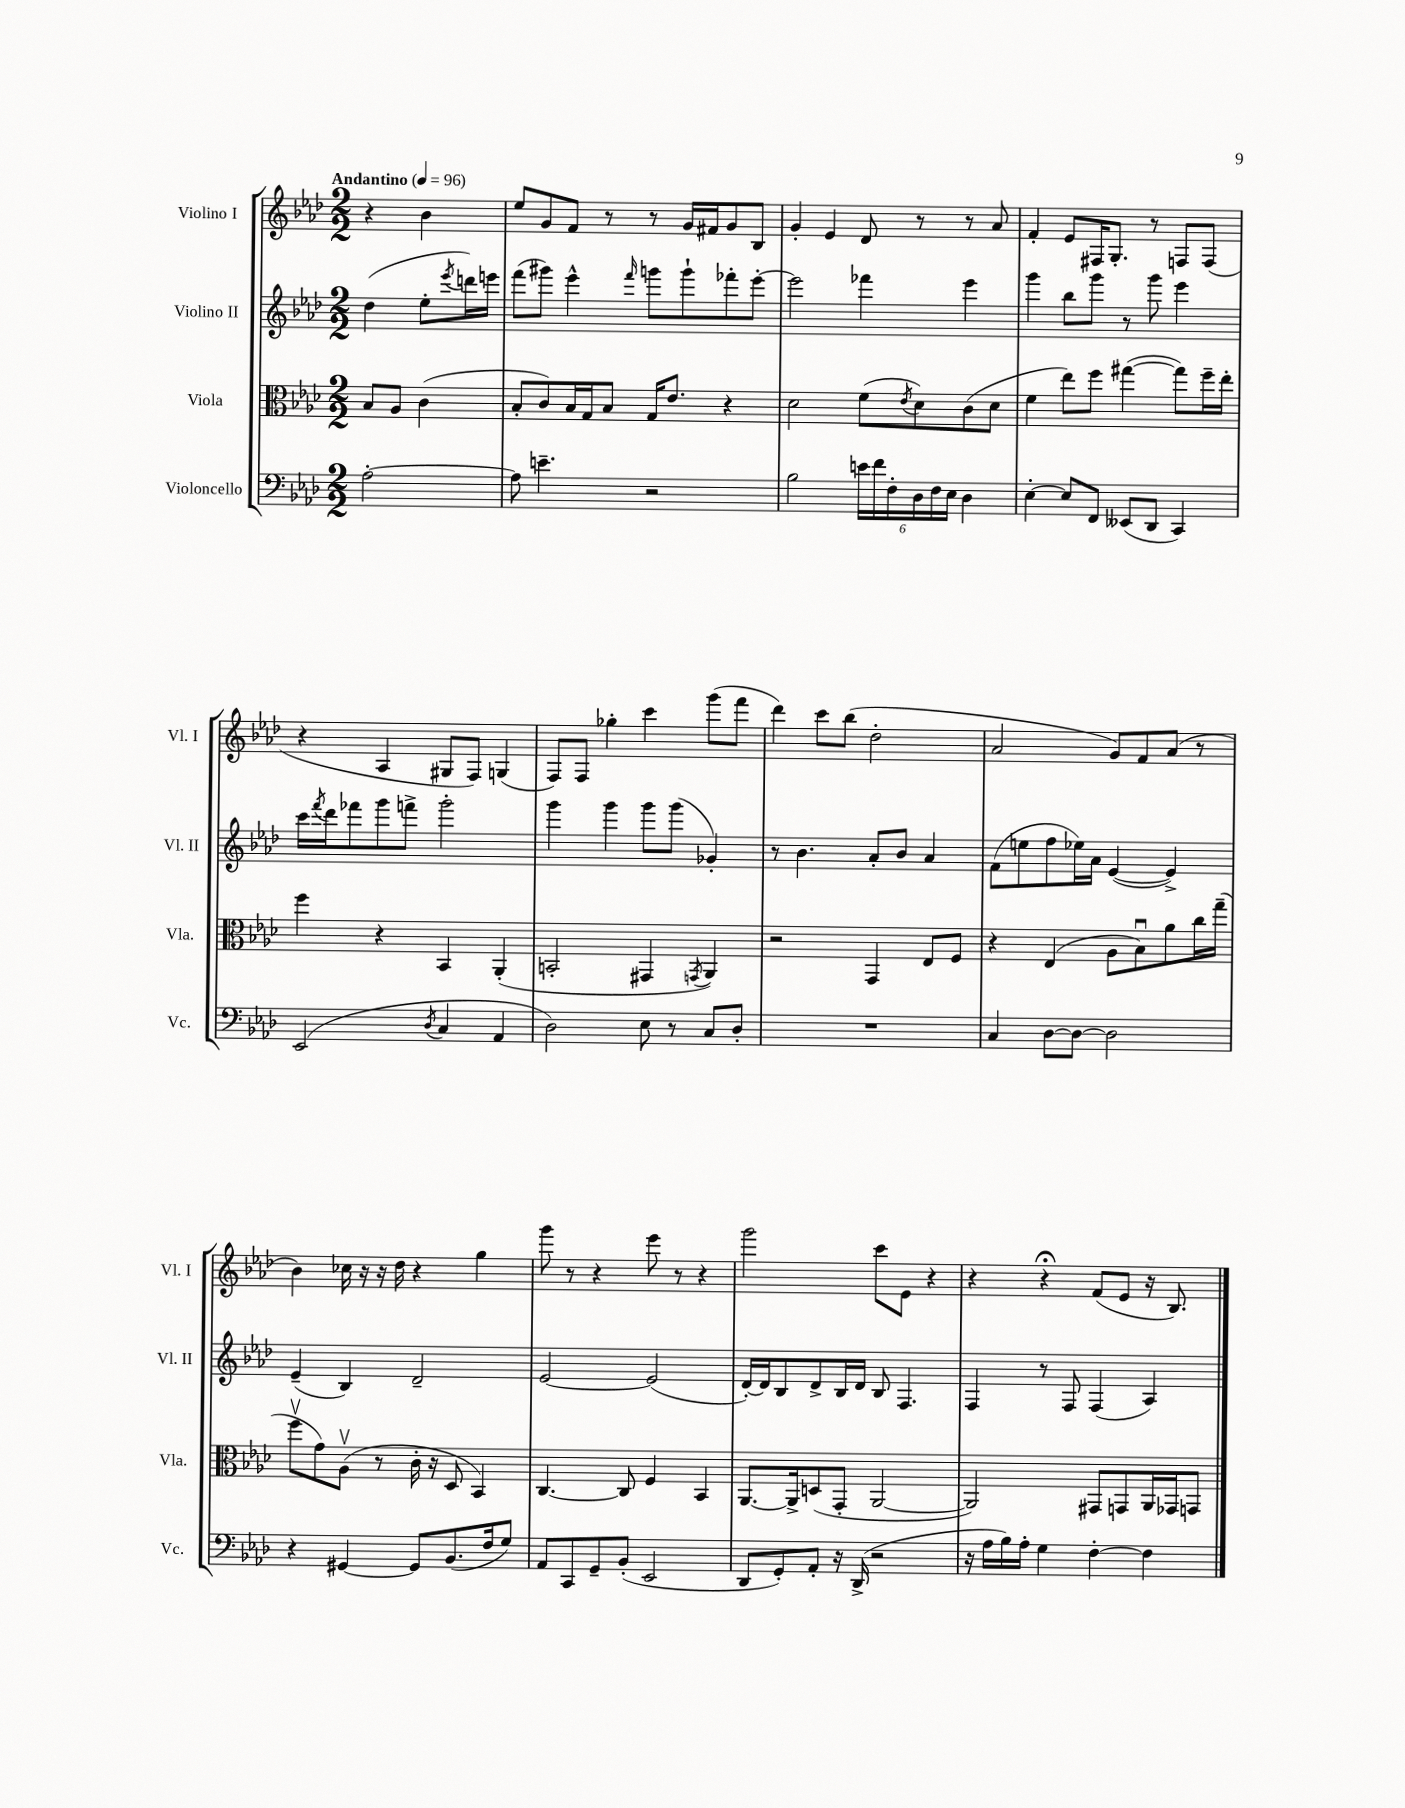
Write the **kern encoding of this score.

**kern	**kern	**kern	**kern
*staff4	*staff3	*staff2	*staff1
*clefF4	*clefC3	*clefG2	*clefG2
*k[b-e-a-d-]	*k[b-e-a-d-]	*k[b-e-a-d-]	*k[b-e-a-d-]
*M2/2	*M2/2	*M2/2	*M2/2
*MM96	*MM96	*MM96	*MM96
[2A-'\	8B-/L	(4dd-\	4r
.	8A-/J	.	.
.	(4c\	8ee-'\L	4b-\
.	.	8qeee-/	.
.	.	16ddd\L)	.
.	.	16eee\JJ	.
=	=	=	=
8A-\]	8B-'/L	(8fff\L	8ee-/L
4.e~\	8c/)	8ggg#\J)	8g/
.	16B-/L	4eee-^^\	8f/J
.	16G/J	.	.
.	8B-/J	.	8r
.	.	16qqfff/	.
2r	16G/LK	8ggg\L	8r
.	8.e-/J	.	.
.	.	8ggg`\	16g/LL
.	.	.	16f#/J
.	4r	8fff-'\	8g/
.	.	[8eee-'\J	8B-/J
=	=	=	=
2B-\	2d-\	2eee-\]	4g'/
.	.	.	4e-/
24e\LL	(8f\L	4fff-\	8d-/
24f\	.	.	.
24F'\	.	.	.
.	8qe-/	.	.
24D-\	8d-\)	.	8r
24F\	.	.	.
24E-\JJ	.	.	.
4D-\	(8c\	4eee-\	8r
.	8d-\J	.	8a-/
=	=	=	=
[4E-'\	4f\	4ggg\	4f'/
8E-/]L	8ee-\L)	8bb-\L	8e-/L
8FF/J	8ff\J	8ggg\J	16F#/K
.	.	.	8.G'/J
(8EE--/L	([4gg#\	8r	.
8DD-/J	.	8ggg\	8r
4CC/)	8gg#\]L)	4eee-\	8F/L
.	16ff~\L	.	(8F/J
.	16ee-'\JJ	.	.
=	=	=	=
(2EE-/	4ff\	16ccc\LL	4r
.	.	8qfff/	.
.	.	16ddd-\J	.
.	.	8fff-\	.
.	4r	8ggg\	4A-/
.	.	8fff^\J	.
8qD-/	.	.	.
4C/	4BB-/	2ggg'\	8G#/L
.	.	.	8F/J)
4AA-/	(4AA-'/	.	(4G/
=	=	=	=
2D-\)	2BB'/	4ggg\	8F/L)
.	.	.	8F/J
.	.	4ggg\	4gg-'\
8E-\	4GG#/	8ggg\L	4ccc\
8r	.	(8ggg\J	.
.	8qGG/	.	.
8C/L	4AA-/)	4g-'/)	(8ggg\L
8D-'/J	.	.	8fff\J
=	=	=	=
1r	2r	8r	4ddd-\)
.	.	4.b-\	.
.	.	.	8ccc\L
.	.	.	(8bb-\J
.	4GG/	8a-'/L	2dd-'\
.	.	8b-/J	.
.	8E-/L	4a-/	.
.	8F/J	.	.
=	=	=	=
4C/	4r	(8f\L	2a-/
.	.	8ee\	.
[8D-\L	(4E-/	8ff\	.
8D-\_J	.	16ee-\L)	.
.	.	16a-\JJ	.
2D-\]	8A-\L	([4e-/	8g/L)
.	8B-u\)	.	8f/
.	8a-\	4e-^/])	(8a-/J
.	16cc\L	.	8r
.	(16gg~\JJ	.	.
=	=	=	=
4r	8ffv\L	(4e-~/	4b-\)
.	8g\)	.	.
[4GG#/	(8A-v\J	4B-/)	16cc-\
.	.	.	16r
.	8r	.	16r
.	.	.	16dd-\
8GG#/]L	16c'\	2d-~/	4r
.	16r	.	.
(8.BB-/	8D-/	.	.
.	4BB-/)	.	4gg\
16F/k	.	.	.
8G/J)	.	.	.
=	=	=	=
8AA-/L	[4.C/	[2e-/	8ggg\
8CC/	.	.	8r
8GG~/	.	.	4r
(8BB-'/J	8C/]	.	.
2EE-/	4F/	(2e-/]	8eee-\
.	.	.	8r
.	4BB-/	.	4r
=	=	=	=
8DD-/L	[8.AA-/L	[16d-'/LL)	2ggg\
.	.	16d-/]J	.
8GG'/)	.	8B-/	.
.	16AA-^/]k	.	.
8AA-'/J	(8D/	8d-^/	.
16r	8GG'/J	16B-/L	.
(16DD-^/	.	16d-/JJ	.
2r	[2AA-/	8B-/	8ccc\L
.	.	4.F/	8e-\J
.	.	.	4r
=	=	=	=
16r	2AA-/])	4F/	4r
16A-\LL	.	.	.
16B-\)	.	.	.
16A-'\JJ	.	.	.
4G\	.	8r	4r;
.	.	8F/	.
[4F'\	8GG#/L	(4F/	(8f/L
.	8GG/	.	8e-/J
4F\]	16AA-/L	4A-/)	16r
.	16GG-/J	.	8.B-/)
.	8GG/J	.	.
==	==	==	==
*-	*-	*-	*-
